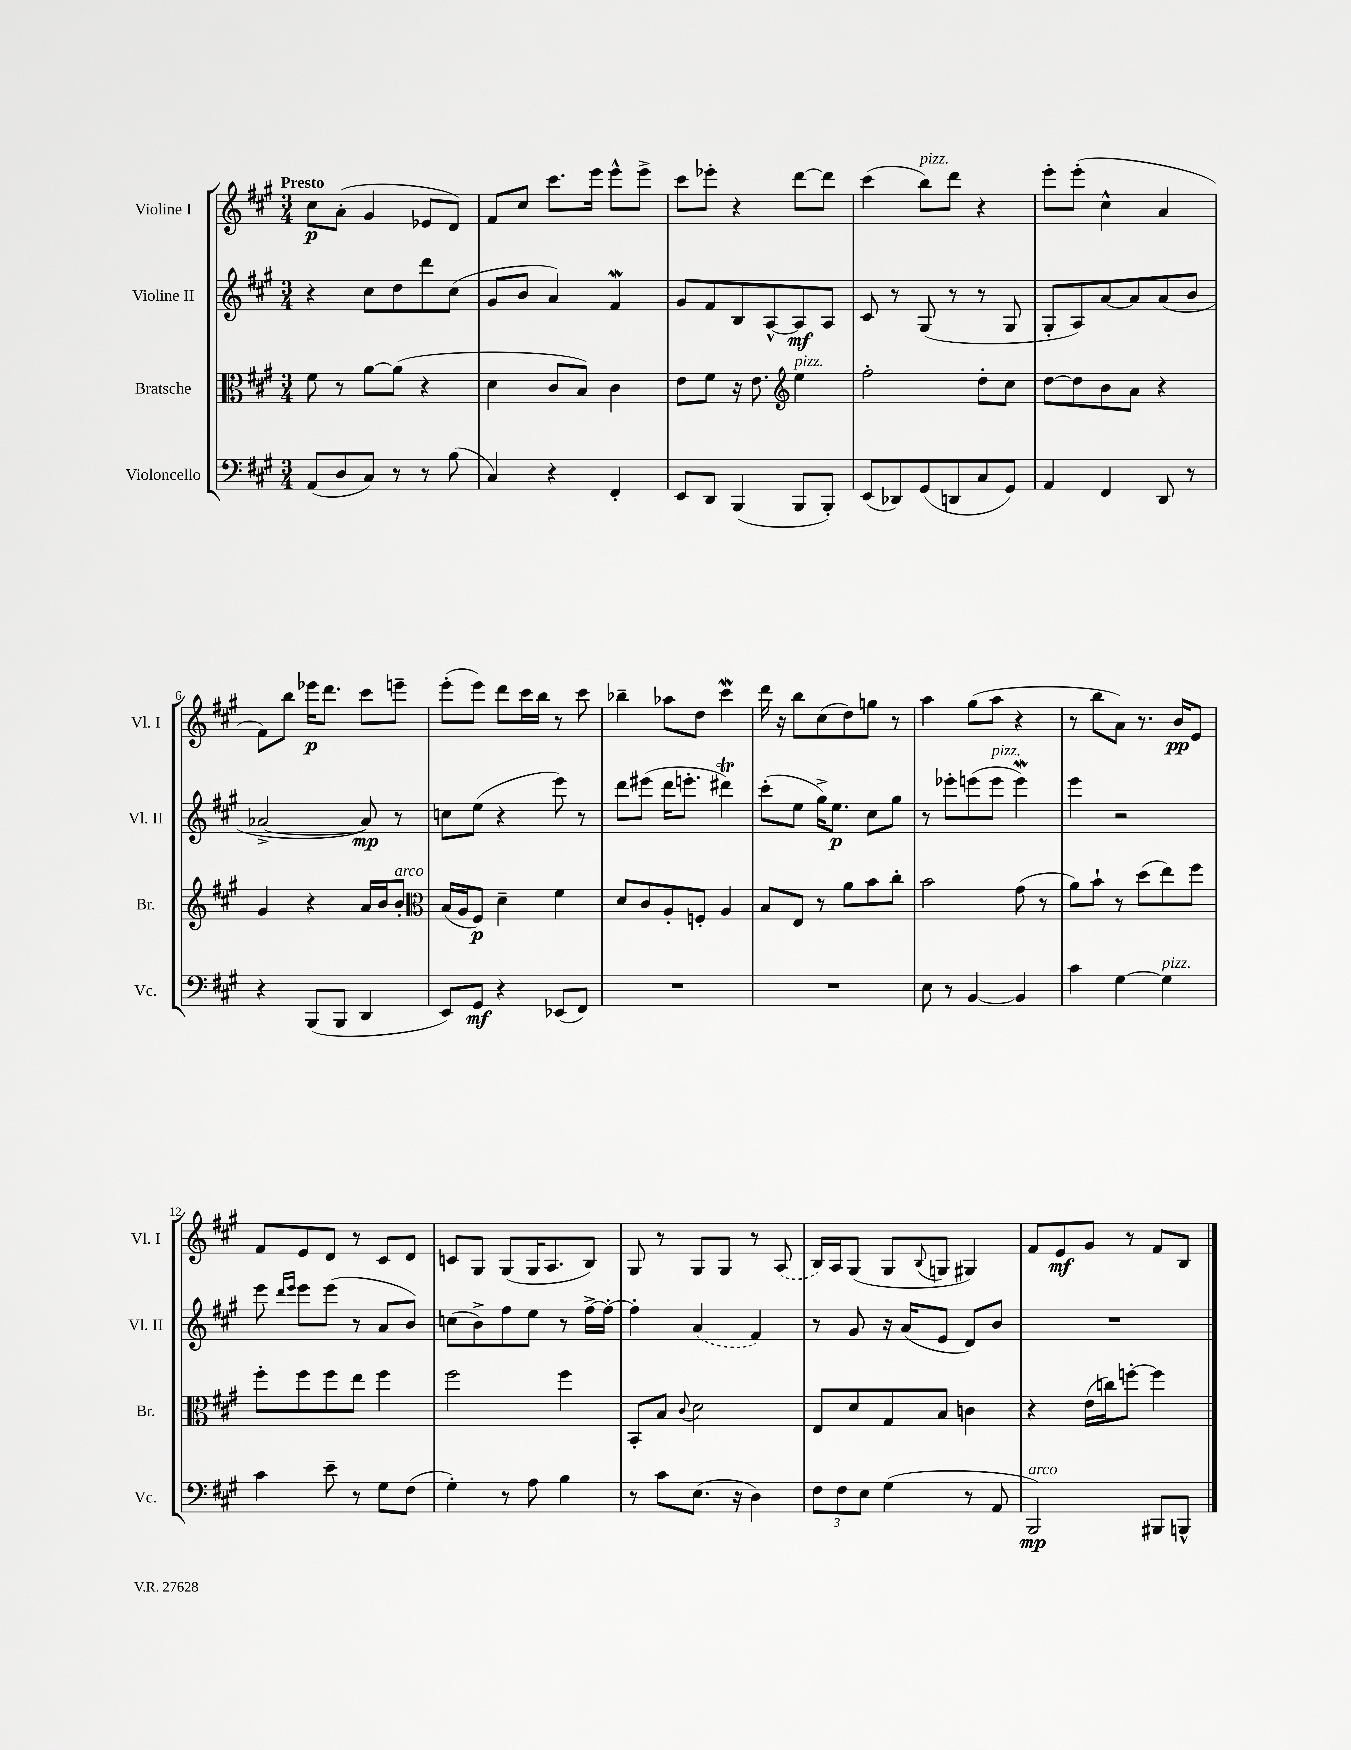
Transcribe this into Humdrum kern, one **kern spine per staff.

**kern	**dynam	**kern	**dynam	**kern	**dynam	**kern	**dynam
*part4	*part4	*part3	*part3	*part2	*part2	*part1	*part1
*staff4	*staff4	*staff3	*staff3	*staff2	*staff2	*staff1	*staff1
*I"Violoncello	*	*I"Bratsche	*	*I"Violine II	*	*I"Violine I	*
*I'Vc.	*	*I'Br.	*	*I'Vl. II	*	*I'Vl. I	*
*clefF4	*	*clefC3	*	*clefG2	*	*clefG2	*
*k[f#c#g#]	*	*k[f#c#g#]	*	*k[f#c#g#]	*	*k[f#c#g#]	*
*M3/4	*	*M3/4	*	*M3/4	*	*M3/4	*
=1	=1	=1	=1	=1	=1	=1	=1
!	!	!	!	!	!	!LO:TX:a:B:t=Presto	!
(8AA/L	.	8f#\	.	4r	.	8cc#\L	p
8D/	.	8r	.	.	.	(8a'\J	.
8C#/J)	.	[8a\L	.	8cc#\L	.	4g#/	.
8r	.	(8a\J]	.	8dd\	.	.	.
8r	.	4r	.	8ddd\	.	8e-X/L	.
(8B\	.	.	.	(8cc#\J	.	8d/J)	.
=2	=2	=2	=2	=2	=2	=2	=2
4C#/)	.	4d\	.	8g#/L	.	8f#/L	.
.	.	.	.	8b/J	.	8cc#/J	.
4r	.	8c#/L	.	4a/)	.	8.ccc#\L	.
.	.	8B/J)	.	.	.	.	.
.	.	.	.	.	.	16eee\Jk	.
4FF#'/	.	4c#\	.	4f#W/	.	8eee^^\L	.
.	.	.	.	.	.	8eee^\J	.
=3	=3	=3	=3	=3	=3	=3	=3
8EE/L	.	8e\L	.	8g#/L	.	8ccc#\L	.
8DD/J	.	8f#\J	.	8f#/	.	8eee-X'\J	.
(4BBB/	.	16r	.	8B/	.	4r	.
.	.	8.e\	.	.	.	.	.
.	.	.	.	[8A^^/	.	.	.
*	*	*clefG2	*	*	*	*	*
!	!	!LO:TX:a:i:t=pizz.	!	!	!	!	!
8BBB/L	.	4ee\	.	8A/]	mf	[8ddd\L	.
8BBB'/J)	.	.	.	8A/J	.	8ddd\J]	.
=4	=4	=4	=4	=4	=4	=4	=4
(8EE/L	.	2ff#'\	.	8c#/	.	(4ccc#\	.
8DD-X/)	.	.	.	8r	.	.	.
!	!	!	!	!	!	!LO:TX:a:i:t=pizz.	!
(8GG#/	.	.	.	(8G#/	.	8bb\L)	.
8DDn/	.	.	.	8r	.	8ddd\J	.
8C#/	.	8dd'\L	.	8r	.	4r	.
8GG#/J)	.	8cc#\J	.	8G#/	.	.	.
=5	=5	=5	=5	=5	=5	=5	=5
4AA/	.	[8dd\L	.	8G#'/L	.	8eee'\L	.
.	.	8dd\]	.	8A/)	.	(8eee'\J	.
4FF#/	.	8b\	.	[8a/	.	4cc#^^\	.
.	.	8a\J	.	8a/]	.	.	.
8DD/	.	4r	.	(8a/	.	4a/	.
8r	.	.	.	8b/J	.	.	.
!!LO:LB:g=z
=6	=6	=6	=6	=6	=6	=6	=6
4r	.	4g#/	.	[2a-X^/	.	8f#\L)	.
.	.	.	.	.	.	8bb\J	.
(8BBB/L	.	4r	.	.	.	16eee-X\KL	p
.	.	.	.	.	.	8.ddd\J	.
8BBB/J	.	.	.	.	.	.	.
4DD/	.	16a/LL	.	8a-/])	mp	8ccc#\L	.
.	.	16b/J	.	.	.	.	.
!	!	!LO:TX:a:i:t=arco	!	!	!	!	!
.	.	8b'/J	.	8r	.	8eeen~\J	.
=7	=7	=7	=7	=7	=7	=7	=7
*	*	*clefC3	*	*	*	*	*
8EE/L)	.	(16B/LL	.	8ccn\L	.	(8eee'\L	.
.	.	16A/J	.	.	.	.	.
8GG#/J	mf	8F#/J)	p	(8ee\J	.	8eee\J)	.
4r	.	4d~\	.	4r	.	8ddd\L	.
.	.	.	.	.	.	16ccc#\L	.
.	.	.	.	.	.	16bb\JJ	.
(8EE-X/L	.	4f#\	.	8eee\)	.	8r	.
8FF#/J)	.	.	.	8r	.	8ccc#\	.
=8	=8	=8	=8	=8	=8	=8	=8
2.r	.	8d/L	.	8ddd\L	.	4bb-X~\	.
.	.	8c#/	.	(8eee#X\J	.	.	.
.	.	8A'/	.	16ddd\KL	.	8aa-X\L	.
.	.	.	.	8.eeen'\J	.	.	.
.	.	8Fn'/J	.	.	.	8dd\J	.
.	.	4A/	.	4ddd#Xt\)	.	4ccc#W\	.
=9	=9	=9	=9	=9	=9	=9	=9
2.r	.	8B/L	.	(8ccc#'\L	.	16ddd\	.
.	.	.	.	.	.	16r	.
.	.	8E/J	.	8ee\J	.	8bb\L	.
.	.	8r	.	16gg#^\KL)	.	(8cc#\	.
.	.	.	.	8.ee\J	p	.	.
.	.	8a\L	.	.	.	8dd\)	.
.	.	8b\	.	8cc#\L	.	8ggn\J	.
.	.	8cc#'\J	.	8gg#\J	.	8r	.
=10	=10	=10	=10	=10	=10	=10	=10
8E\	.	2b\	.	8r	.	4aa\	.
8r	.	.	.	8eee-X'\L	.	.	.
[4BB/	.	.	.	(8eeen\	.	(8gg#\L	.
!	!	!	!	!LO:TX:a:i:t=pizz.	!	!	!
.	.	.	.	8eee\J	.	8aa\J	.
4BB/]	.	(8g#\	.	4eeeW\)	.	4r	.
.	.	8r	.	.	.	.	.
=11	=11	=11	=11	=11	=11	=11	=11
4c#\	.	8a\L)	.	4eee\	.	8r	.
.	.	8b`\J	.	.	.	8bb\L	.
[4G#\	.	8r	.	2r	.	8a\J)	.
.	.	(8dd\L	.	.	.	8.r	.
!LO:TX:a:i:t=pizz.	!	!	!	!	!	!	!
4G#\]	.	8ee\)	.	.	.	.	.
.	.	.	.	.	.	16b/KL	pp
.	.	8ff#\J	.	.	.	8e/J	.
!!LO:LB:g=z
=12	=12	=12	=12	=12	=12	=12	=12
4c#\	.	8ff#'\L	.	8eee\	.	8f#/L	.
.	.	.	.	16qqddd/LL	.	.	.
.	.	.	.	16qqeee/JJ	.	.	.
.	.	8ff#\	.	8eee\L	.	8e/	.
8e~\	.	8ff#\	.	(8eee\J	.	8d/J	.
8r	.	8ee\J	.	8r	.	8r	.
8G#\L	.	4ff#\	.	8a/L	.	8c#/L	.
(8F#\J	.	.	.	8b/J)	.	8d/J	.
=13	=13	=13	=13	=13	=13	=13	=13
4G#'\)	.	2ff#\	.	(8ccn\L	.	8cn/L	.
.	.	.	.	8b^\)	.	8G#/J	.
8r	.	.	.	8ff#\	.	(8G#/L	.
8A\	.	.	.	8ee\J	.	16G#/K	.
.	.	.	.	.	.	8.A/	.
4B\	.	4ff#\	.	8r	.	.	.
.	.	.	.	[16ff#^\LL	.	8B/J)	.
.	.	.	.	16ff#'\JJ_	.	.	.
=14	=14	=14	=14	=14	=14	=14	=14
8r	.	8BB'/L	.	4ff#'\]	.	8G#/	.
8c#\L	.	8B/J	.	.	.	8r	.
.	.	8qqc#/	.	.	.	.	.
(8.E\J	.	2d\	.	(4a/	.	8G#/L	.
.	.	.	.	.	.	8G#/J	.
16r	.	.	.	.	.	.	.
4D\)	.	.	.	4f#/)	.	8r	.
.	.	.	.	.	.	(8A/	.
=15	=15	=15	=15	=15	=15	=15	=15
12F#\L	.	8E/L	.	8r	.	16B/LL)	.
.	.	.	.	.	.	16A/J	.
12F#\	.	.	.	.	.	.	.
.	.	8d/	.	8g#/	.	(8G#/J	.
12E\J	.	.	.	.	.	.	.
(4G#\	.	8G#/	.	16r	.	8G#/L	.
.	.	.	.	(16a/KL	.	.	.
.	.	.	.	.	.	8qqB/	.
.	.	8B/J	.	8e/J	.	8Gn/J	.
8r	.	4cn\	.	8d/L)	.	4G#X/)	.
8AA/	.	.	.	8b/J	.	.	.
=16	=16	=16	=16	=16	=16	=16	=16
!LO:TX:a:i:t=arco	!	!	!	!	!	!	!
2BBB/)	mp	4r	.	2.r	.	8f#/L	.
.	.	.	.	.	.	8e/	mf
.	.	(16e\LL	.	.	.	8g#/J	.
.	.	16ccn\J)	.	.	.	.	.
.	.	[8ffn'\J	.	.	.	8r	.
8BBB#X/L	.	4ff\]	.	.	.	8f#/L	.
8BBBn^^/J	.	.	.	.	.	8B/J	.
==	==	==	==	==	==	==	==
*-	*-	*-	*-	*-	*-	*-	*-
